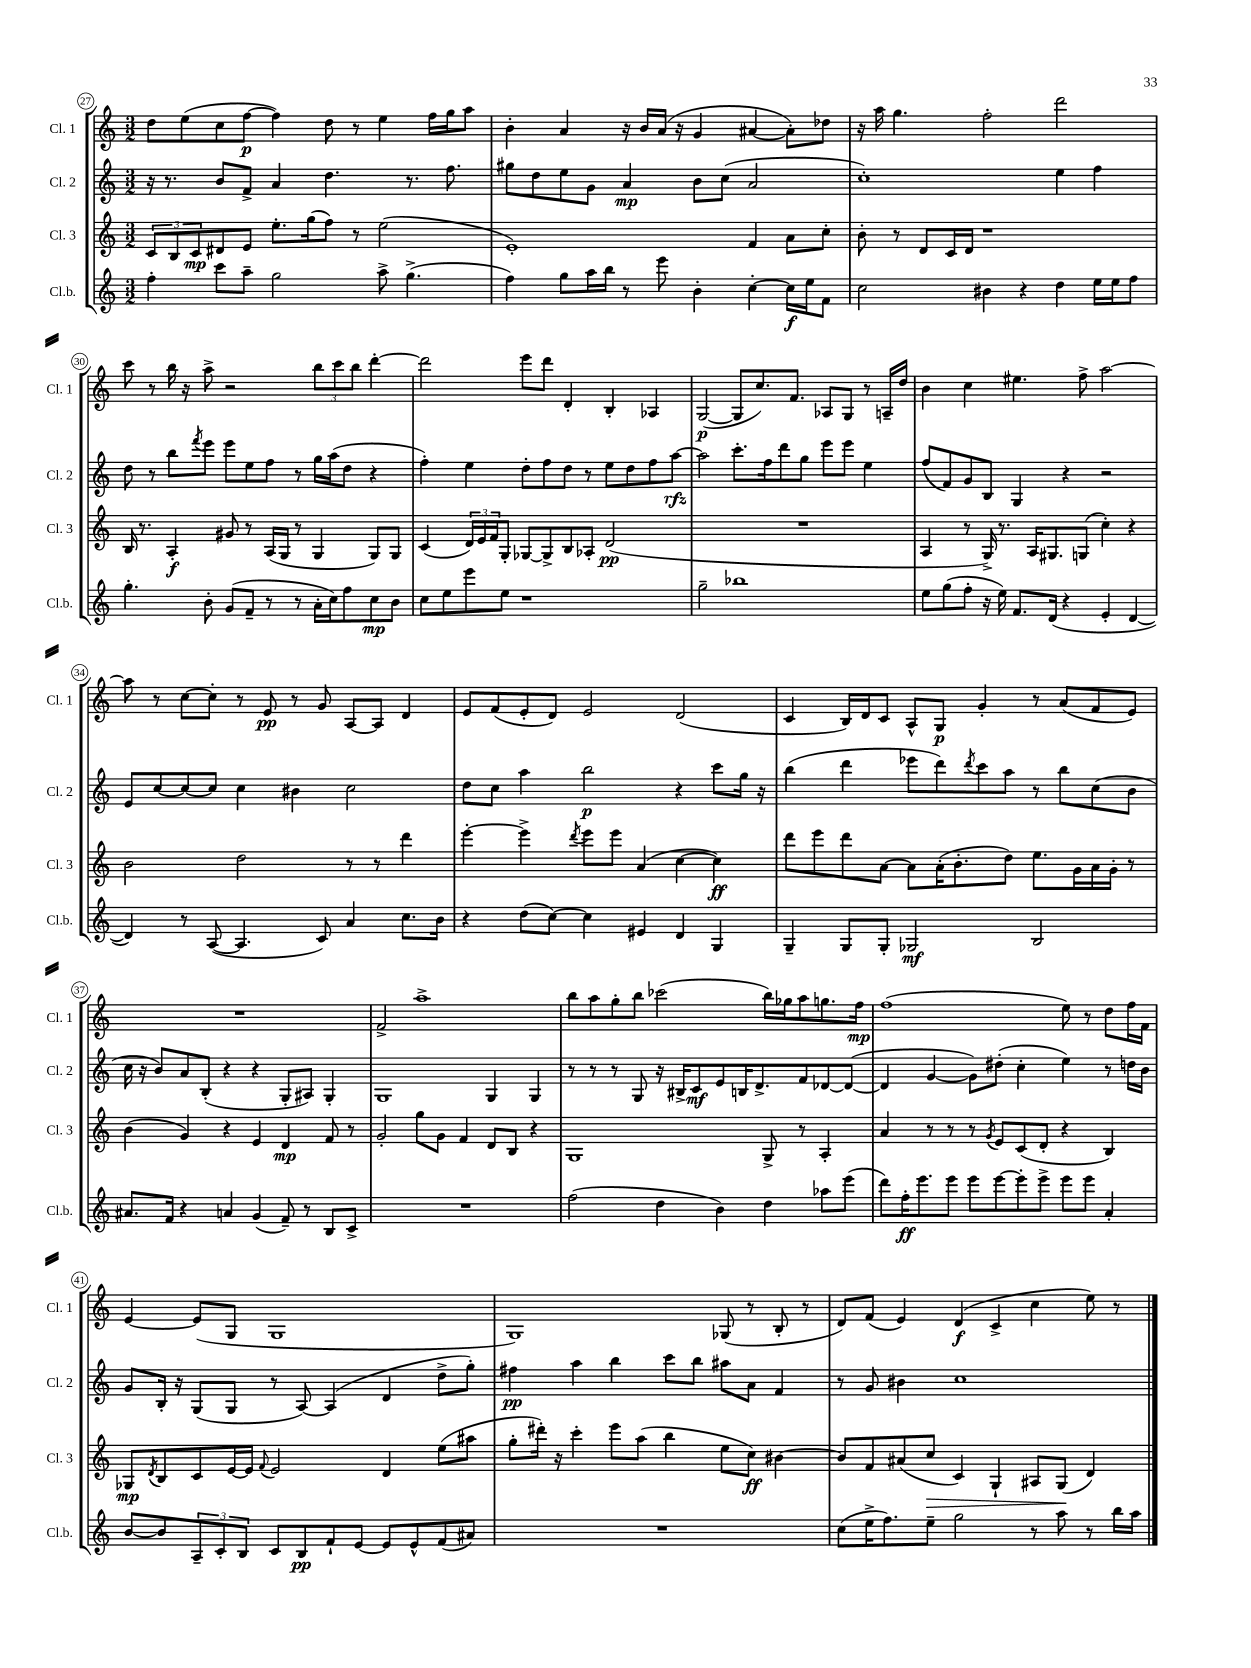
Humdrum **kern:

**kern	**dynam	**kern	**dynam	**kern	**dynam	**kern	**dynam
*part4	*part4	*part3	*part3	*part2	*part2	*part1	*part1
*staff4	*staff4	*staff3	*staff3	*staff2	*staff2	*staff1	*staff1
*I"Cl.b.	*	*I"Cl. 3	*	*I"Cl. 2	*	*I"Cl. 1	*
*I'Cl.b.	*	*I'Cl. 3	*	*I'Cl. 2	*	*I'Cl. 1	*
*clefG2	*	*clefG2	*	*clefG2	*	*clefG2	*
*k[]	*	*k[]	*	*k[]	*	*k[]	*
*M3/2	*	*M3/2	*	*M3/2	*	*M3/2	*
=27	=27	=27	=27	=27	=27	=27	=27
4ff'\	.	12c/L	.	16r	.	8dd\L	.
.	.	.	.	8.r	.	.	.
.	.	12B/	.	.	.	.	.
.	.	.	.	.	.	(8ee\	.
.	.	12c/	mp	.	.	.	.
8ccc\L	.	8d#X/	.	8b/L	.	8cc\	.
8aa~\J	.	8e/J	.	8f^/J	.	[8ff\J	p
2gg\	.	8.ee'\L	.	4a/	.	4ff\])	.
.	.	(16gg\k	.	.	.	.	.
.	.	8ff\J)	.	4.dd\	.	8dd\	.
.	.	8r	.	.	.	8r	.
8aa^\	.	(2ee\	.	.	.	4ee\	.
(4.gg^\	.	.	.	8.r	.	.	.
.	.	.	.	.	.	16ff\LL	.
.	.	.	.	8.ff\	.	16gg\J	.
.	.	.	.	.	.	8aa\J	.
=28	=28	=28	=28	=28	=28	=28	=28
4ff\)	.	1e')	.	8gg#X\L	.	4b'\	.
.	.	.	.	8dd\	.	.	.
8gg\L	.	.	.	8ee\	.	4a/	.
16aa\L	.	.	.	8g\J	.	.	.
16bb\JJ	.	.	.	.	.	.	.
8r	.	.	.	4a/	mp	16r	.
.	.	.	.	.	.	16b/LL	.
8eee\	.	.	.	.	.	(16a/JJ	.
.	.	.	.	.	.	16r	.
4b'\	.	.	.	8b\L	.	4g/	.
.	.	.	.	(8cc\J	.	.	.
[4cc'\	.	4f/	.	2a/	.	[4a#X/	.
16cc\LL]	f	8a\L	.	.	.	8a#'\L])	.
16ee\J	.	.	.	.	.	.	.
8f\J	.	8cc'\J	.	.	.	8dd-X\J	.
=29	=29	=29	=29	=29	=29	=29	=29
2cc\	.	8b'\	.	1cc')	.	16r	.
.	.	.	.	.	.	16aa\	.
.	.	8r	.	.	.	4.gg\	.
.	.	8d/L	.	.	.	.	.
.	.	16c/L	.	.	.	.	.
.	.	16d/JJ	.	.	.	.	.
4b#X\	.	1r	.	.	.	2ff'\	.
4r	.	.	.	.	.	.	.
4dd\	.	.	.	4ee\	.	2ddd\	.
16ee\LL	.	.	.	4ff\	.	.	.
16ee\J	.	.	.	.	.	.	.
8ff\J	.	.	.	.	.	.	.
!!LO:LB:g=z
=30	=30	=30	=30	=30	=30	=30	=30
4.gg'\	.	16B/	.	8dd\	.	8ccc\	.
.	.	8.r	.	.	.	.	.
.	.	.	.	8r	.	8r	.
.	.	4A'/	f	8bb\L	.	16bb\	.
.	.	.	.	.	.	16r	.
.	.	.	.	8qfff/	.	.	.
8b'\	.	.	.	8eee\J	.	8aa^\	.
(8g/L	.	8g#X/	.	8eee\L	.	2r	.
8f~/J	.	8r	.	8ee\	.	.	.
8r	.	(16A/LL	.	8ff\J	.	.	.
.	.	16G/JJ	.	.	.	.	.
8r	.	8r	.	8r	.	.	.
16a'\LL	.	4G/	.	16gg\LL	.	12bb\L	.
16cc\J)	.	.	.	(16aa\J	.	.	.
.	.	.	.	.	.	12ccc\	.
8ff\	.	.	.	8dd\J	.	.	.
.	.	.	.	.	.	12bb\J	.
8cc\	mp	8G/L)	.	4r	.	[4ddd'\	.
8b\J	.	8G/J	.	.	.	.	.
=31	=31	=31	=31	=31	=31	=31	=31
8cc\L	.	(4c/	.	4ff'\)	.	2ddd\]	.
8ee\	.	.	.	.	.	.	.
8eee\	.	24d/LL)	.	4ee\	.	.	.
.	.	24e/	.	.	.	.	.
.	.	24f/J	.	.	.	.	.
8ee\J	.	8G'/J	.	.	.	.	.
1r	.	[8G-X/L	.	8dd'\L	.	8eee\L	.
.	.	8G-^/]	.	8ff\	.	8ddd\J	.
.	.	8B/	.	8dd\J	.	4d'/	.
.	.	8A-X'/J	.	8r	.	.	.
.	.	(2d/	pp	8ee\L	.	4B'/	.
.	.	.	.	8dd\	.	.	.
.	.	.	.	8ff\	.	4A-X/	.
.	.	.	.	[8aa\J	rfz	.	.
=32	=32	=32	=32	=32	=32	=32	=32
2gg~\	.	1.r	.	2aa\]	.	([2G/	p
1bb-X	.	.	.	8.ccc'\L	.	8G/L]	.
.	.	.	.	.	.	8.cc/)	.
.	.	.	.	16ff\k	.	.	.
.	.	.	.	8ddd\	.	.	.
.	.	.	.	.	.	8.f/J	.
.	.	.	.	8gg\J	.	.	.
.	.	.	.	8eee\L	.	8A-X/L	.
.	.	.	.	8eee\J	.	8G/J	.
.	.	.	.	4ee\	.	8r	.
.	.	.	.	.	.	16An~/LL	.
.	.	.	.	.	.	16dd/JJ	.
=33	=33	=33	=33	=33	=33	=33	=33
8ee\L	.	4A/	.	(8ff/L	.	4b\	.
(8gg\	.	.	.	8f/)	.	.	.
8ff'\J	.	8r	.	8g/	.	4cc\	.
16r	.	16G^/)	.	8B/J	.	.	.
16ee\)	.	8.r	.	.	.	.	.
8.f/L	.	.	.	4G/	.	4.ee#X\	.
.	.	16A/KL	.	.	.	.	.
(16d/Jk	.	8.G#X/	.	.	.	.	.
4r	.	.	.	4r	.	.	.
.	.	(8Gn/J	.	.	.	8ff^\	.
4e'/	.	4cc'\)	.	2r	.	[2aa\	.
[4d/	.	4r	.	.	.	.	.
!!LO:LB:g=z
=34	=34	=34	=34	=34	=34	=34	=34
4d/])	.	2b\	.	8e/L	.	8aa\]	.
.	.	.	.	[8cc/	.	8r	.
8r	.	.	.	8cc/_	.	[8cc\L	.
([8A/	.	.	.	8cc/J]	.	8cc'\J]	.
4.A/]	.	2dd\	.	4cc\	.	8r	.
.	.	.	.	.	.	8e/	pp
.	.	.	.	4b#X\	.	8r	.
8c/)	.	.	.	.	.	8g/	.
4a/	.	8r	.	2cc\	.	[8A/L	.
.	.	8r	.	.	.	8A/J]	.
8.cc\L	.	4ddd\	.	.	.	4d/	.
16b\Jk	.	.	.	.	.	.	.
=35	=35	=35	=35	=35	=35	=35	=35
4r	.	[4eee'\	.	8dd\L	.	8e/L	.
.	.	.	.	8cc\J	.	(8f/	.
(8dd\L	.	4eee^\]	.	4aa\	.	8e'/	.
[8cc\J)	.	.	.	.	.	8d/J)	.
.	.	8qddd/	.	.	.	.	.
4cc\]	.	8eee\L	.	2bb\	p	2e/	.
.	.	8eee\J	.	.	.	.	.
4e#X/	.	(4a/	.	.	.	.	.
4d/	.	[4cc\	.	4r	.	(2d/	.
4G/	.	4cc\])	ff	8ccc\L	.	.	.
.	.	.	.	16gg\Jk	.	.	.
.	.	.	.	16r	.	.	.
=36	=36	=36	=36	=36	=36	=36	=36
4G~/	.	8ddd\L	.	(4bb\	.	4c/	.
.	.	8eee\	.	.	.	.	.
8G/L	.	8ddd\	.	4ddd\	.	16B/LL)	.
.	.	.	.	.	.	16d/J	.
8G'/J	.	[8a\J	.	.	.	8c/J	.
2G-X/	mf	8a\L]	.	8eee-X\L	.	8A^^/L	.
.	.	(16a'\K	.	8ddd\)	.	8G/J	p
.	.	8.b'\	.	.	.	.	.
.	.	.	.	8qddd/	.	.	.
.	.	.	.	8ccc\	.	4g'/	.
.	.	8dd\J)	.	8aa\J	.	.	.
2B/	.	8.ee\L	.	8r	.	8r	.
.	.	.	.	8bb\L	.	(8a/L	.
.	.	16g\L	.	.	.	.	.
.	.	16a\	.	(8cc\	.	8f/	.
.	.	16g'\JJ	.	.	.	.	.
.	.	8r	.	8b\J	.	8e/J)	.
!!LO:LB:g=z
=37	=37	=37	=37	=37	=37	=37	=37
8.a#X/L	.	(4b\	.	16cc\	.	1.r	.
.	.	.	.	16r	.	.	.
.	.	.	.	8b/L)	.	.	.
16f/Jk	.	.	.	.	.	.	.
4r	.	4g/)	.	8a/	.	.	.
.	.	.	.	(8B'/J	.	.	.
4an/	.	4r	.	4r	.	.	.
(4g/	.	4e/	.	4r	.	.	.
8f~/)	.	4d/	mp	8G'/L	.	.	.
8r	.	.	.	8A#X/J)	.	.	.
8B/L	.	8f/	.	4G'/	.	.	.
8c^/J	.	8r	.	.	.	.	.
=38	=38	=38	=38	=38	=38	=38	=38
1.r	.	2g'/	.	1G	.	2f^/	.
.	.	8gg\L	.	.	.	1aa^	.
.	.	8g\J	.	.	.	.	.
.	.	4f/	.	.	.	.	.
.	.	8d/L	.	4G/	.	.	.
.	.	8B/J	.	.	.	.	.
.	.	4r	.	4G/	.	.	.
=39	=39	=39	=39	=39	=39	=39	=39
(2ff\	.	1G	.	8r	.	8bb\L	.
.	.	.	.	8r	.	8aa\	.
.	.	.	.	8r	.	8gg'\	.
.	.	.	.	8G/	.	8bb\J	.
4dd\	.	.	.	16r	.	(2ccc-X\	.
.	.	.	.	16B#X^/KL	.	.	.
.	.	.	.	8c/	mf	.	.
4b\)	.	.	.	8e/	.	.	.
.	.	.	.	16Bn/K	.	.	.
.	.	.	.	8.d^/	.	.	.
4dd\	.	8G^/	.	.	.	16bb\LL)	.
.	.	.	.	.	.	16gg-X\J	.
.	.	8r	.	8f/	.	8aa\	.
8aa-X\L	.	4A'/	.	[8d-X/	.	8.ggn\	.
(8eee\J	.	.	.	(8d-/J_	.	.	.
.	.	.	.	.	.	16ff\Jk	mp
=40	=40	=40	=40	=40	=40	=40	=40
8ddd\L)	.	4a/	.	4d-/]	.	(1ff	.
16ff'\K	ff	.	.	.	.	.	.
8.eee\	.	.	.	.	.	.	.
.	.	8r	.	[4g/	.	.	.
8eee\J	.	8r	.	.	.	.	.
8eee\L	.	8r	.	8g\L])	.	.	.
.	.	8qg/	.	.	.	.	.
[8eee\	.	8e/L	.	(8dd#X'\J	.	.	.
8eee'\]	.	(8c/	.	4cc'\	.	.	.
8eee^\J	.	8d'/J	.	.	.	.	.
8eee\L	.	4r	.	4ee\)	.	8ee\)	.
8eee\J	.	.	.	.	.	8r	.
4a'/	.	4B/)	.	8r	.	8dd\L	.
.	.	.	.	16ddn\LL	.	16ff\L	.
.	.	.	.	16b\JJ	.	16f\JJ	.
!!LO:LB:g=z
=41	=41	=41	=41	=41	=41	=41	=41
[8b/L	.	8G-X/L	mp	8g/L	.	[4e/	.
.	.	8qd/	.	.	.	.	.
8b/]	.	8B/	.	16B'/Jk	.	.	.
.	.	.	.	16r	.	.	.
12A~/	.	8c/	.	(8G/L	.	(8e/L]	.
12c'/	.	.	.	.	.	.	.
.	.	[16e/L	.	8G/J	.	8G/J	.
12B/J	.	.	.	.	.	.	.
.	.	16e/JJ]	.	.	.	.	.
.	.	8qqf/	.	.	.	.	.
8c/L	.	2e/	.	8r	.	1G	.
8B/	pp	.	.	[8A/)	.	.	.
8f`/	.	.	.	(4A/]	.	.	.
[8e/J	.	.	.	.	.	.	.
8e/L]	.	4d/	.	4d/	.	.	.
8e^^/	.	.	.	.	.	.	.
(8f/	.	(8ee\L	.	8dd^\L	.	.	.
8a#X/J)	.	8aa#X\J	.	8gg'\J)	.	.	.
=42	=42	=42	=42	=42	=42	=42	=42
1.r	.	8gg'\L	.	4ff#X\	pp	1G)	.
.	.	16ddd#X'\Jk)	.	.	.	.	.
.	.	16r	.	.	.	.	.
.	.	4ccc'\	.	4aa\	.	.	.
.	.	8eee\L	.	4bb\	.	.	.
.	.	(8aa\J	.	.	.	.	.
.	.	4bb\	.	8ccc\L	.	.	.
.	.	.	.	8bb\J	.	.	.
.	.	8ee\L	.	8aa#X\L	.	(8G-X/	.
.	.	8cc\J)	ff	8a\J	.	8r	.
.	.	[4b#X\	.	4f/	.	8B'/	.
.	.	.	.	.	.	8r	.
=43	=43	=43	=43	=43	=43	=43	=43
(8cc\L	.	8b#/L]	.	8r	.	8d/L)	.
16ee^\K	.	8f/	.	8g/	.	(8f/J	.
8.ff\)	.	.	.	.	.	.	.
.	.	(8a#X/	.	4b#X\	.	4e/)	.
!	!	!	!LO:HP:b	!	!	!	!
8ee~\J	.	8cc/J	>	.	.	.	.
2gg\	.	4c/)	.	1cc	.	(4d/	f
.	.	4G`/	.	.	.	4c^/	.
8r	.	8A#X/L	.	.	.	4cc\	.
8aa\	.	(8G/J	.	.	.	.	.
8r	.	4d/)	]	.	.	8ee\)	.
16bb\LL	.	.	.	.	.	8r	.
16aa\JJ	.	.	.	.	.	.	.
==	==	==	==	==	==	==	==
*-	*-	*-	*-	*-	*-	*-	*-
